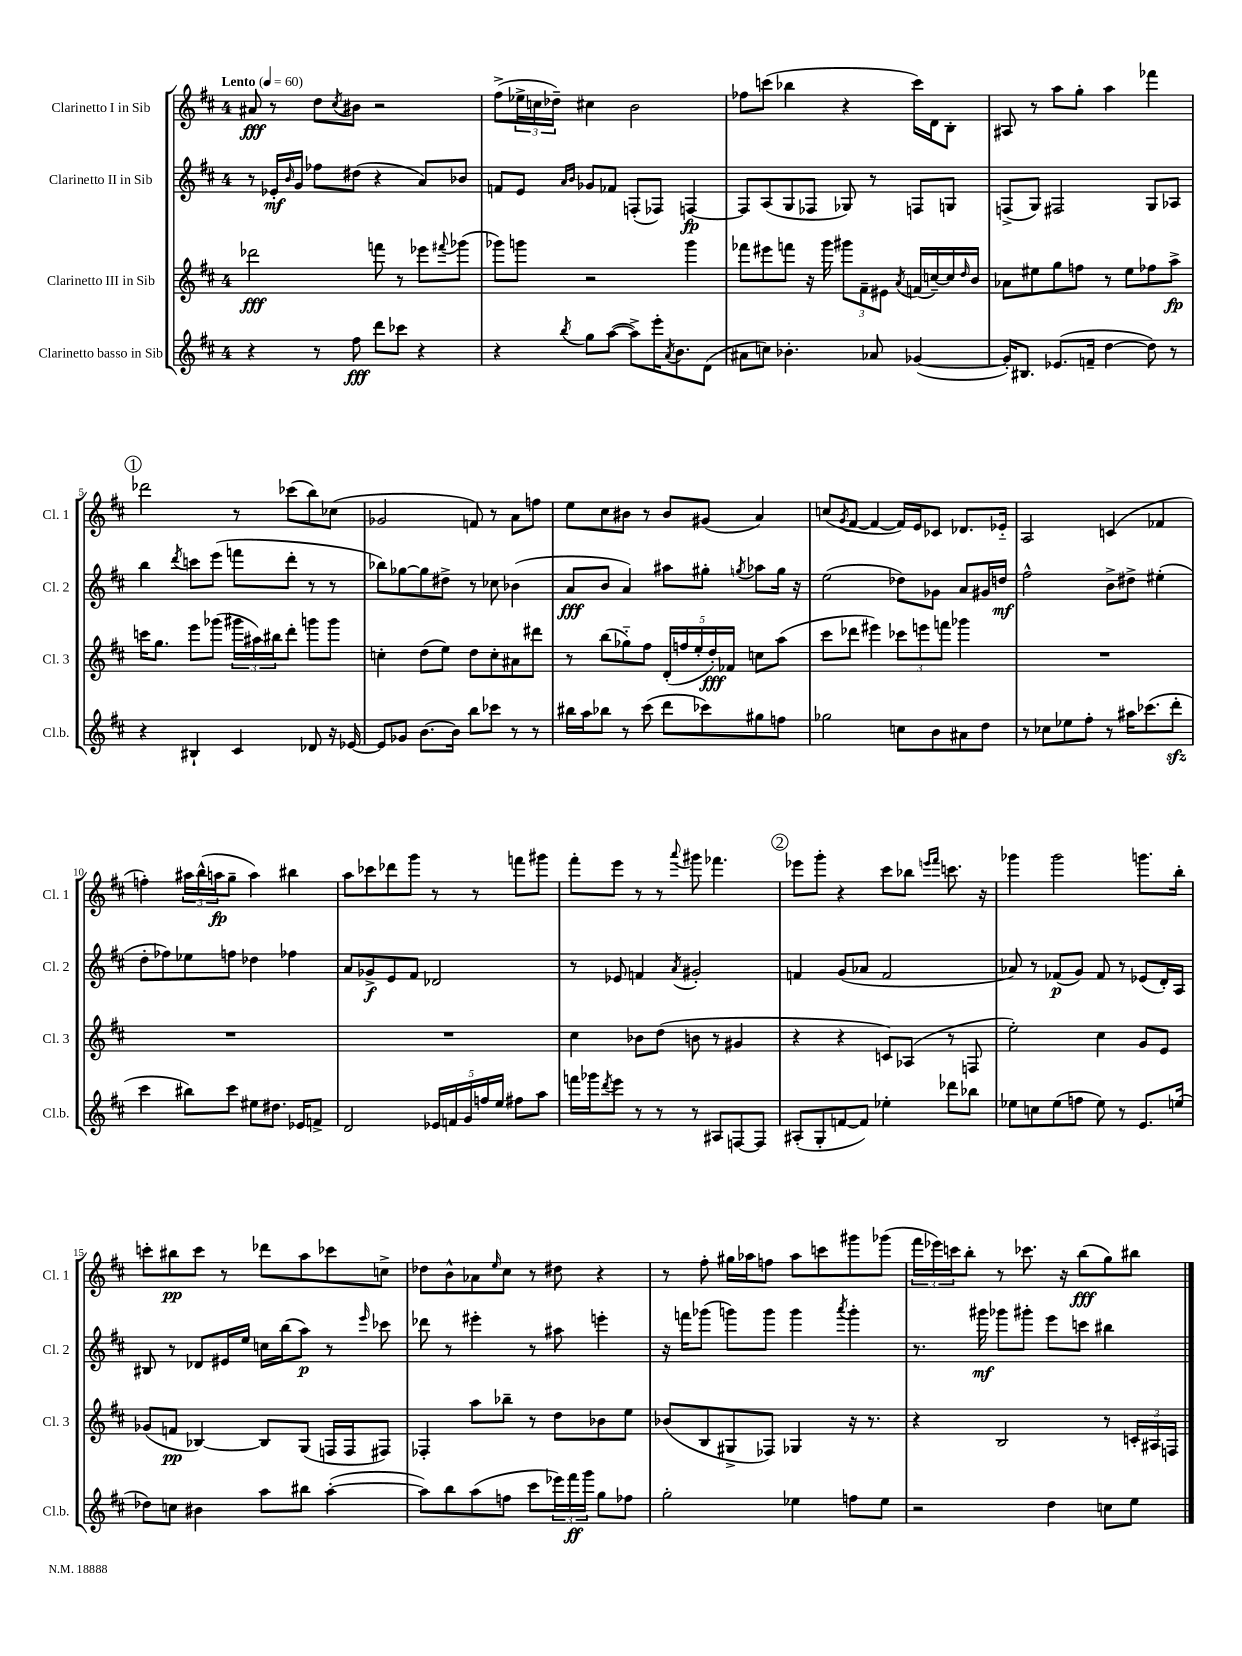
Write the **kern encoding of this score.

**kern	**dynam	**kern	**dynam	**kern	**dynam	**kern	**dynam
*part4	*part4	*part3	*part3	*part2	*part2	*part1	*part1
*staff4	*staff4	*staff3	*staff3	*staff2	*staff2	*staff1	*staff1
*I"Clarinetto basso in Sib	*	*I"Clarinetto III in Sib	*	*I"Clarinetto II in Sib	*	*I"Clarinetto I in Sib	*
*I'Cl.b.	*	*I'Cl. 3	*	*I'Cl. 2	*	*I'Cl. 1	*
*clefG2	*	*clefG2	*	*clefG2	*	*clefG2	*
*k[f#c#]	*	*k[f#c#]	*	*k[f#c#]	*	*k[f#c#]	*
*M4/4	*	*M4/4	*	*M4/4	*	*M4/4	*
*MM60	*	*MM60	*	*MM60	*	*MM60	*
=1	=1	=1	=1	=1	=1	=1	=1
!	!	!	!	!	!	!LO:TX:a:B:t=Lento	!
4r	.	2ddd-X\	fff	8r	.	8a#X/	fff
.	.	.	.	16e-X'/LL	mf	8r	.
.	.	.	.	16qqb/	.	.	.
.	.	.	.	16g/JJ	.	.	.
8r	.	.	.	8ff-X\L	.	8dd\L	.
.	.	.	.	.	.	8qcc#/	.
8ff#\	fff	.	.	(8dd#X\J	.	8b#X\J	.
8ddd\L	.	8fffn\	.	4r	.	2r	.
8ccc-X\J	.	8r	.	.	.	.	.
4r	.	8eee-X\L	.	8a/L)	.	.	.
.	.	8qqfff#X/	.	.	.	.	.
.	.	(8ggg-X\J	.	8b-X/J	.	.	.
=2	=2	=2	=2	=2	=2	=2	=2
4r	.	8ggg-X\L)	.	8fn/L	.	(8ff#^\L	.
.	.	8gggn\J	.	8e/J	.	24ee-X^\L	.
.	.	.	.	.	.	24ccn\	.
.	.	.	.	.	.	24dd-X~\JJ)	.
.	.	.	.	16qqa/LL	.	.	.
8qbb/	.	.	.	16qqb/JJ	.	.	.
8gg\L	.	2r	.	8g-X/L	.	4cc#X\	.
([8aa\J	.	.	.	8f-X/J	.	.	.
8aa^\L])	.	.	.	(8Fn'/L	.	2b\	.
16eee'\K	.	.	.	8F-X/J)	.	.	.
8qa/	.	.	.	.	.	.	.
8.b\	.	.	.	.	.	.	.
.	.	4ggg\	.	[4Fn/	fp	.	.
(8d\J	.	.	.	.	.	.	.
=3	=3	=3	=3	=3	=3	=3	=3
8a#X\L	.	8fff-X\L	.	8F/L]	.	8ff-X\L	.
8ccn\J)	.	8eee#X\	.	(8A/	.	(8cccn\J	.
4.b-X'\	.	8fffn\J	.	8G/	.	4bb-X\	.
.	.	16r	.	8F-X/J	.	.	.
.	.	16ggg\	.	.	.	.	.
.	.	12ggg#X\L	.	8G-X/)	.	4r	.
.	.	12f#~\	.	.	.	.	.
8a-X/	.	.	.	8r	.	.	.
.	.	12e#X\J	.	.	.	.	.
.	.	8qa/	.	.	.	.	.
([4g-X/	.	(16fn/LL	.	8Fn/L	.	16ccc\LL)	.
.	.	[16ccn~/)	.	.	.	16d\J	.
.	.	16cc/]	.	8Gn/J	.	8B'\J	.
.	.	16qqdd/	.	.	.	.	.
.	.	16b/JJ	.	.	.	.	.
=4	=4	=4	=4	=4	=4	=4	=4
16g-'/KL])	.	8a-X\L	.	(8Fn^/L	.	8A#X/	.
8.B#X/J	.	.	.	.	.	.	.
.	.	8ee#X\	.	8G/J)	.	8r	.
(8.e-X/L	.	8gg\	.	2F#X/	.	8aa\L	.
.	.	8ffn\J	.	.	.	8gg'\J	.
16fn~/Jk	.	.	.	.	.	.	.
[4dd\	.	8r	.	.	.	4aa\	.
.	.	8ee#\L	.	.	.	.	.
8dd\])	.	8ff-X\	.	8G/L	.	4fff-X\	.
8r	.	8aa^\J	fp	8A-X/J	.	.	.
!!LO:LB:g=z
!!LO:REH:place=s1:t=1
=5	=5	=5	=5	=5	=5	=5	=5
4r	.	16cccn\KL	.	4bb\	.	2ddd-X\	.
.	.	8.gg\J	.	.	.	.	.
.	.	.	.	8qddd/	.	.	.
4B#X`/	.	8eee\L	.	8cccn\L	.	.	.
.	.	(8ggg-X\J	.	(8eee\J	.	.	.
4c#/	.	24ggg#X\LL	.	8fffn\L	.	8r	.
.	.	24aa#X\)	.	.	.	.	.
.	.	24bb#X\J	.	.	.	.	.
.	.	8ddd'\J	.	8ddd'\J	.	(8ccc-X\L	.
8d-X/	.	8gggn\L	.	8r	.	8bb\)	.
16r	.	8ggg\J	.	8r	.	(8cc-X\J	.
[16e-X/	.	.	.	.	.	.	.
=6	=6	=6	=6	=6	=6	=6	=6
8e-/L]	.	4ccn'\	.	8bb-X\L)	.	2g-X/	.
8g-X/J	.	.	.	[8gg-X\	.	.	.
[8.b\L	.	(8dd\L	.	8gg-\]	.	.	.
.	.	8ee\J)	.	8dd#X^\J	.	.	.
16b\Jk]	.	.	.	.	.	.	.
8bb\L	.	8dd\L	.	8r	.	8fn/)	.
8ccc-X\J	.	8cc'\	.	8cc-X\	.	8r	.
8r	.	8a#X\	.	(4b-X\	.	8a\L	.
8r	.	8ddd#X\J	.	.	.	8ffn\J	.
=7	=7	=7	=7	=7	=7	=7	=7
16bb#X\LL	.	8r	.	8a/L	fff	8ee\L	.
16aa\J	.	.	.	.	.	.	.
8bb-X\J	.	(8bb\L	.	8b/J	.	8cc#\	.
8r	.	8gg-X\)	.	4a/)	.	8b#X\J	.
(8ccc#\	.	8ff#\J	.	.	.	8r	.
8ddd\L	.	(20d'/LL	.	8aa#X\L	.	8b#/L	.
.	.	20ffn/	.	.	.	.	.
.	.	20ee'/	.	.	.	.	.
8ccc-X\)	.	.	.	8gg#X'\J	.	(8g#X/J	.
.	.	20dd'/)	fff	.	.	.	.
.	.	20f-X/JJ	.	.	.	.	.
.	.	.	.	8qggn/	.	.	.
8gg#X\	.	8ccn\L	.	8aa-X\L	.	4a/)	.
8ffn\J	.	(8aa\J	.	16gg\Jk	.	.	.
.	.	.	.	16r	.	.	.
=8	=8	=8	=8	=8	=8	=8	=8
2gg-X\	.	8ccc#\L	.	(2ee\	.	(8ccn/L	.
.	.	.	.	.	.	8qg/	.
.	.	8ddd-X\J	.	.	.	[8f#/J	.
.	.	4eee#X\)	.	.	.	4f#/_	.
8ccn\L	.	12ccc-X\L	.	8dd-X\L)	.	16f#/LL])	.
.	.	.	.	.	.	16e/J	.
.	.	12eeen\	.	.	.	.	.
8b\	.	.	.	8g-X\J	.	8c-X/J	.
.	.	12fffn\J	.	.	.	.	.
8a#X\	.	4ggg-X\	.	8a/L	.	8.d-X/L	.
8dd\J	.	.	.	16g#X/L	.	.	.
.	.	.	.	16ddn/JJ	mf	16e-X/Jk	.
=9	=9	=9	=9	=9	=9	=9	=9
8r	.	1r	.	2ff#^^\	.	2A/	.
8cc-X\L	.	.	.	.	.	.	.
8ee-X\	.	.	.	.	.	.	.
8ff#'\J	.	.	.	.	.	.	.
8r	.	.	.	8b^\L	.	(4cn/	.
16aa#X\KL	.	.	.	8dd#X^\J	.	.	.
(8.ccc-X\	.	.	.	.	.	.	.
.	.	.	.	(4ee#X'\	.	4f-X/	.
8dddzz'\J	.	.	.	.	.	.	.
!!LO:LB:g=z
=10	=10	=10	=10	=10	=10	=10	=10
4ccc#\	.	1r	.	8dd'\L	.	4ffn'\)	.
.	.	.	.	8ff-X\)	.	.	.
8bb#X\L)	.	.	.	8ee-X\	.	24aa#X\LL	.
.	.	.	.	.	.	(24bb^^\	.
.	.	.	.	.	.	24aan\J	fp
8ccc#\J	.	.	.	8ffn\J	.	8gg~\J	.
8ee#X\L	.	.	.	4dd-X\	.	4aa\)	.
8.dd#X\J	.	.	.	.	.	.	.
.	.	.	.	4ff-X\	.	4bb#X\	.
16e-X/KL	.	.	.	.	.	.	.
8fn^/J	.	.	.	.	.	.	.
=11	=11	=11	=11	=11	=11	=11	=11
2d/	.	1r	.	8a/L	.	8aa\L	.
.	.	.	.	8g-X^/	f	8ccc-X\	.
.	.	.	.	8e/	.	8ddd-X\	.
.	.	.	.	8f#/J	.	8ggg\J	.
20e-X/LL	.	.	.	2d-X/	.	8r	.
20fn/	.	.	.	.	.	.	.
20g/	.	.	.	.	.	.	.
.	.	.	.	.	.	8r	.
20ffn/	.	.	.	.	.	.	.
20ee/JJ	.	.	.	.	.	.	.
8ff#X\L	.	.	.	.	.	8fffn\L	.
8aa\J	.	.	.	.	.	8ggg#X\J	.
=12	=12	=12	=12	=12	=12	=12	=12
16fffn\LL	.	4cc#\	.	8r	.	8fff#'\L	.
16ggg-X\J	.	.	.	.	.	.	.
8qddd/	.	.	.	.	.	.	.
8eee\J	.	.	.	8e-X/	.	8eee\J	.
8r	.	8b-X\L	.	4fn/	.	8r	.
8r	.	(8dd\J	.	.	.	8r	.
.	.	.	.	8qa/	.	8qqaaa/	.
8r	.	8bn\	.	2g#X'/	.	8ggg#X\	.
8A#X/L	.	8r	.	.	.	4.fff-X\	.
[8Fn/	.	4g#X/	.	.	.	.	.
8F/J]	.	.	.	.	.	.	.
!!LO:REH:place=s1:t=2
=13	=13	=13	=13	=13	=13	=13	=13
(8A#X'/L	.	4r	.	4fn/	.	8eee-X\L	.
8G'/	.	.	.	.	.	8ggg'\J	.
[8fn/	.	4r	.	(8g/L	.	4r	.
8f/J])	.	.	.	8a-X/J	.	.	.
4ee-X'\	.	8cn/L)	.	2f/	.	8ccc#\L	.
.	.	(8A-X/J	.	.	.	8bb-X\J	.
.	.	.	.	.	.	16qqeeen/LL	.
.	.	.	.	.	.	16qqfff#/JJ	.
8ddd-X\L	.	8r	.	.	.	8.cccn\	.
8bb-X\J	.	8Fn/	.	.	.	.	.
.	.	.	.	.	.	16r	.
=14	=14	=14	=14	=14	=14	=14	=14
8ee-X\L	.	2ee'\)	.	8a-X/)	.	4ggg-X\	.
8ccn\	.	.	.	8r	.	.	.
(8ee-\	.	.	.	(8f-X/L	p	2ggg-\	.
8ffn\J	.	.	.	8g/J)	.	.	.
8ee-\)	.	4cc#\	.	8f-/	.	.	.
8r	.	.	.	8r	.	.	.
8.e/L	.	8g/L	.	(8e-X/L	.	8.gggn\L	.
.	.	8e/J	.	16d'/L)	.	.	.
(16een/Jk	.	.	.	16A/JJ	.	16bb'\Jk	.
!!LO:LB:g=z
=15	=15	=15	=15	=15	=15	=15	=15
8dd-X\L)	.	(8g-X/L	.	8B#X/	.	8cccn'\L	.
8ccn\J	.	8fn/J	pp	8r	.	8bb#X\	pp
4b#X\	.	[4B-X/)	.	8d-X/L	.	8ccc\J	.
.	.	.	.	16e#X/L	.	8r	.
.	.	.	.	16ee/JJ	.	.	.
8aa\L	.	8B-/L]	.	16ccn\LL	.	8ddd-X\L	.
.	.	.	.	(16bb\J	.	.	.
8bb#X\J	.	(8G/J	.	8aa\J)	p	8aa\	.
([4aa'\	.	16Fn/LL	.	8r	.	8ccc-X\	.
.	.	16F/J	.	.	.	.	.
.	.	.	.	16qqeee/	.	.	.
.	.	8F#X/J)	.	8ccc-X\	.	8ccn^\J	.
=16	=16	=16	=16	=16	=16	=16	=16
8aa\L])	.	4F-X'/	.	8ddd-X\	.	8dd-X\L	.
8bb\	.	.	.	8r	.	8b^^\	.
(8aa\	.	8aa\L	.	4eee#X'\	.	8a-X\	.
.	.	.	.	.	.	16qqee/	.
8ffn\J	.	8bb-X~\J	.	.	.	8cc#\J	.
8ccc#\L	.	8r	.	8r	.	8r	.
24eee-X\L)	.	8dd\L	.	8aa#X\	.	8dd#X\	.
24fff#\	ff	.	.	.	.	.	.
24ggg\JJ	.	.	.	.	.	.	.
8gg\L	.	8b-X\	.	4eeen'\	.	4r	.
8ff-X\J	.	8ee\J	.	.	.	.	.
=17	=17	=17	=17	=17	=17	=17	=17
2gg'\	.	(8b-X/L	.	16r	.	8r	.
.	.	.	.	16fffn\KL	.	.	.
.	.	8B/	.	(8ggg-X\J	.	8ff#'\	.
.	.	8G#X^/	.	8gggn\L)	.	16gg#X\LL	.
.	.	.	.	.	.	16aa-X\J	.
.	.	8F-X/J)	.	8ggg\J	.	8ffn\J	.
4ee-X\	.	4G-X/	.	4ggg\	.	8aa-\L	.
.	.	.	.	.	.	8cccn\	.
.	.	.	.	8qaaa/	.	.	.
8ffn\L	.	16r	.	4ggg'\	.	8ggg#X\	.
.	.	8.r	.	.	.	.	.
8ee-\J	.	.	.	.	.	(8ggg-X\J	.
=18	=18	=18	=18	=18	=18	=18	=18
2r	.	4r	.	8.r	.	24fff#\LL	.
.	.	.	.	.	.	24eee-X\)	.
.	.	.	.	.	.	24cccn\J	.
.	.	.	.	.	.	8bb'\J	.
.	.	.	.	16ggg#X\	mf	.	.
.	.	2B/	.	8ggg-X\L	.	8r	.
.	.	.	.	8ggg#X'\J	.	8.ccc-X\	.
4dd\	.	.	.	8eee\L	.	.	.
.	.	.	.	.	.	16r	.
.	.	.	.	8cccn\J	.	(8bb\L	fff
8ccn\L	.	8r	.	4bb#X\	.	8gg\)	.
8ee\J	.	24cn'/LL	.	.	.	8bb#X\J	.
.	.	24A#X/	.	.	.	.	.
.	.	24Fn/JJ	.	.	.	.	.
==	==	==	==	==	==	==	==
*-	*-	*-	*-	*-	*-	*-	*-
